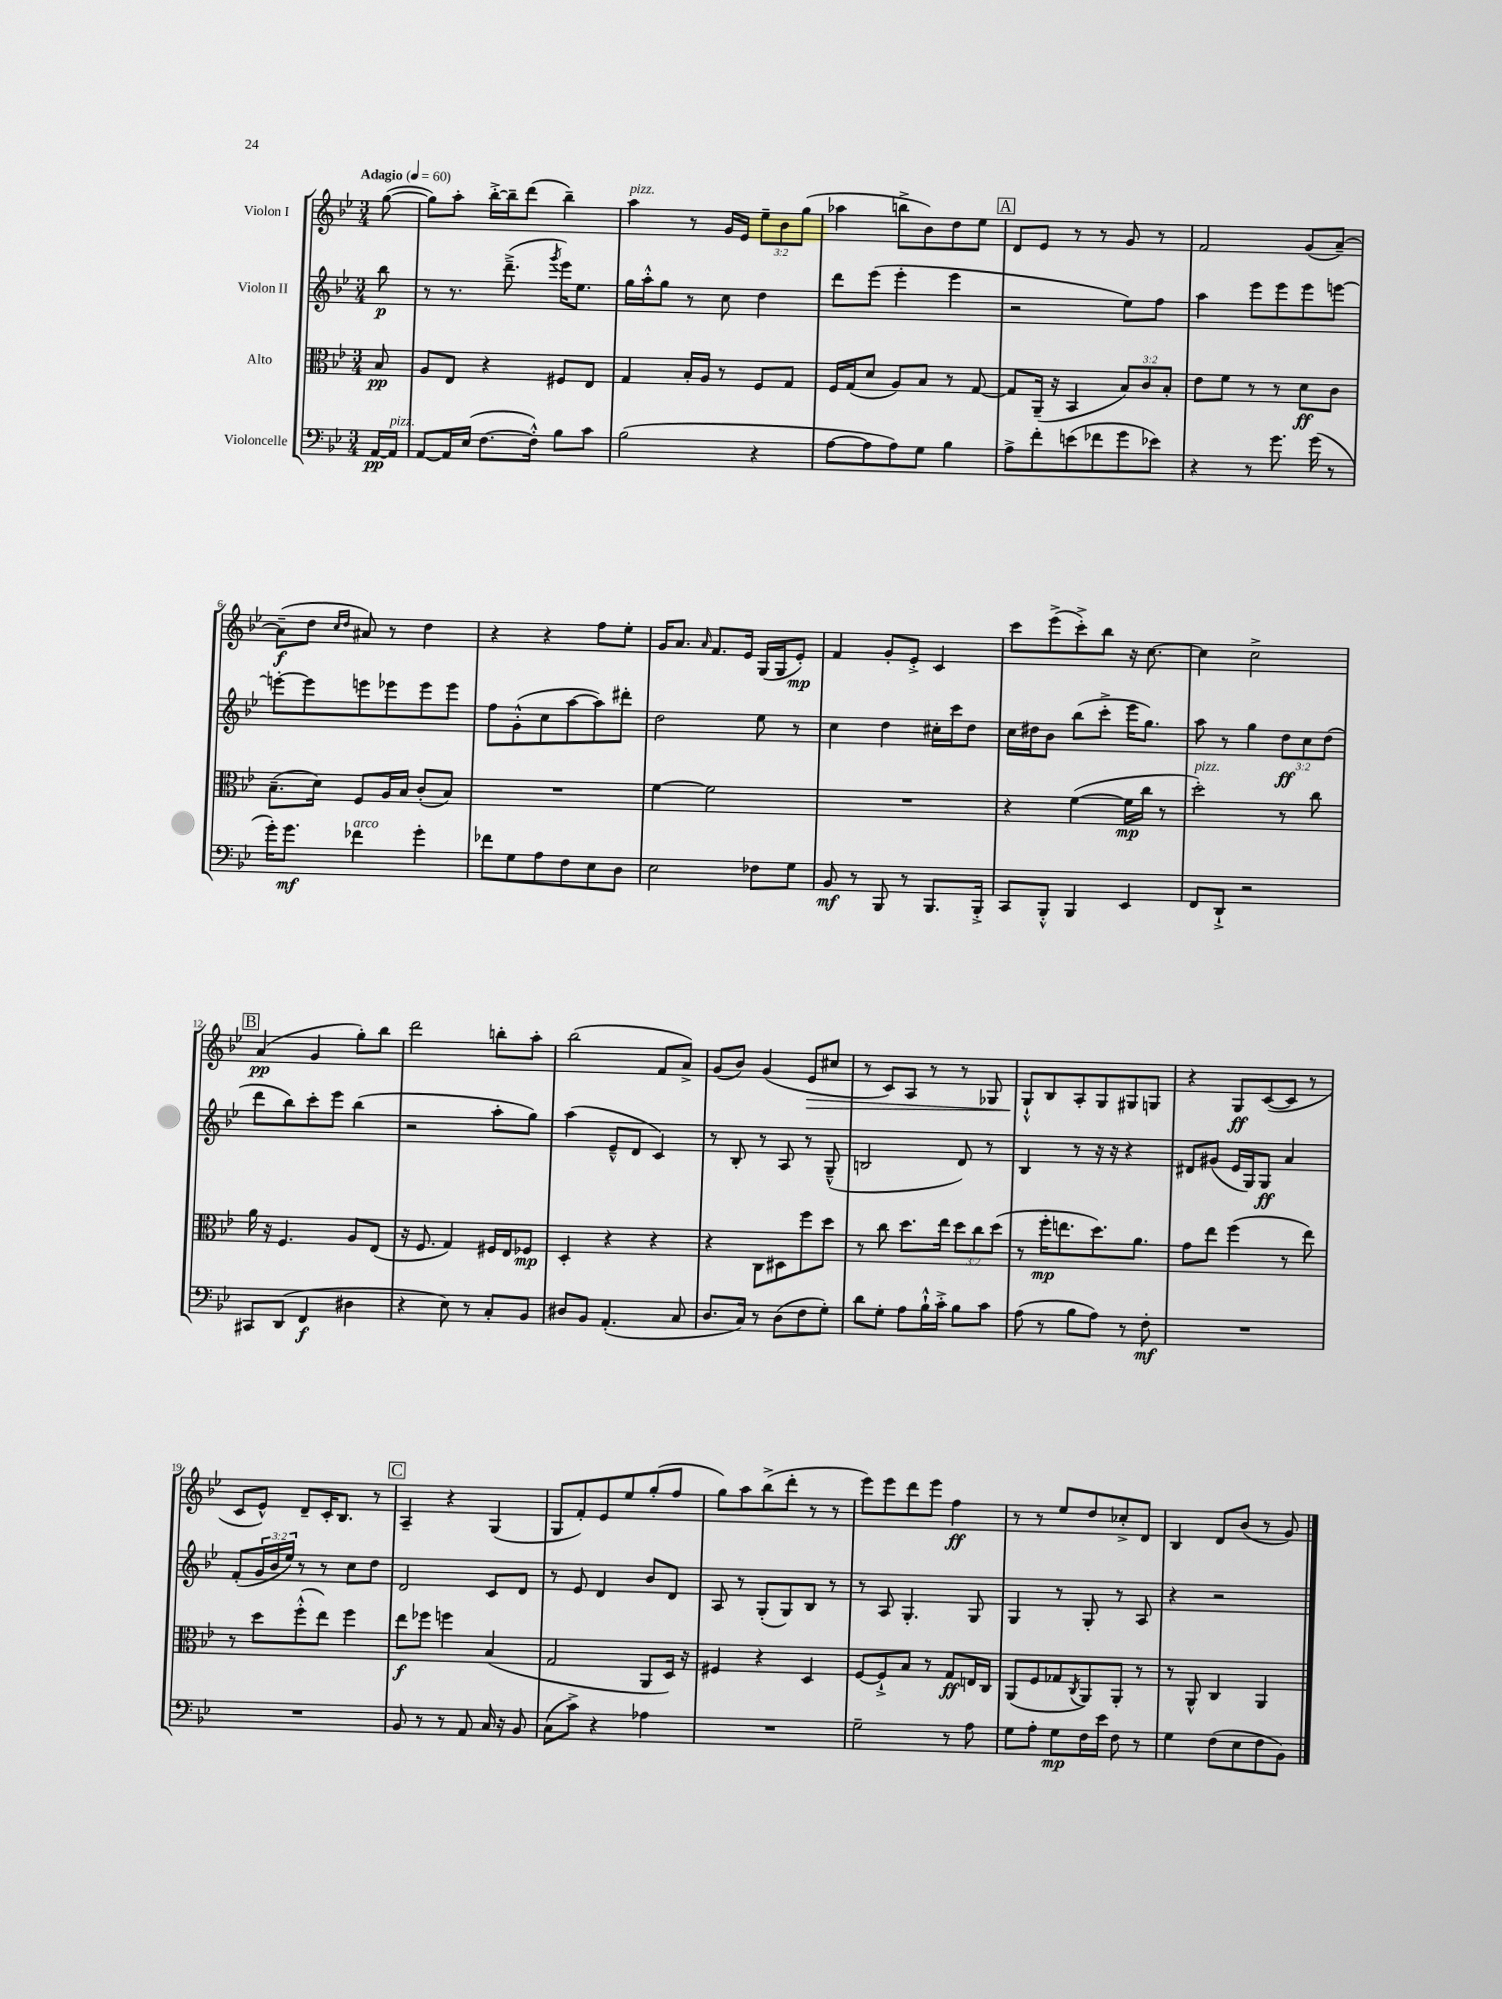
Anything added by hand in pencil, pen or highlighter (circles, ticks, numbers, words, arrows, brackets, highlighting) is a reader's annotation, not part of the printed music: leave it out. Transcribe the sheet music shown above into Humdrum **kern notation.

**kern	**kern	**kern	**kern
*staff4	*staff3	*staff2	*staff1
*clefF4	*clefC3	*clefG2	*clefG2
*k[b-e-]	*k[b-e-]	*k[b-e-]	*k[b-e-]
*M3/4	*M3/4	*M3/4	*M3/4
*MM60	*MM60	*MM60	*MM60
[16AA	8B-	8bb-	([8gg
16AA]	.	.	.
=	=	=	=
[8AA	8A	8r	8gg])
16AA]	8E-	8.r	8aa'
(16E-	.	.	.
[8.F	4r	.	[16bb-'^
.	.	(8.ddd~^	16bb-~]
.	.	.	(8ddd
16F'^^])	.	.	.
.	.	8qggg	.
8B-	8F#	16eee-)	4bb-~)
.	.	8.ee-	.
8c	8E-	.	.
=	=	=	=
(2B-	4G	16gg	4aa
.	.	16aa'^^	.
.	.	8gg	.
.	16B-'	8r	8r
.	16A	.	.
.	8r	8cc	16g
.	.	.	16e-
4r	8F	4dd	12ee-~
.	.	.	12b-
.	8G	.	.
.	.	.	(12gg
=	=	=	=
[8A	16F	8ddd	4aa-
.	(16G	.	.
8A]	8d	(8eee-	.
8A)	8A)	4eee-'	8bb^
8G	8B-	.	8b-)
4B-	8r	4eee-	8dd
.	[8G	.	8ee-
=	=	=	=
8A^	8G]	2r	8d
8f'	(16AA~	.	8e-
.	16r	.	.
(8e	4BB-	.	8r
8f-	.	.	8r
8g	12B-)	8ee-)	8g
.	12c	.	.
8e-)	.	8ff	8r
.	12B-'	.	.
=	=	=	=
4r	8e-	4aa	2f
.	8f	.	.
8r	8r	8eee-	.
8.g	8r	8eee-	.
.	8d	8eee-	(8g
(16g	.	.	.
8r	8c	[8eee	[8a~)
=	=	=	=
16g')	(8.B-~	8eee'_	(8a~]
8.g	.	.	.
.	.	8eee]	8dd
.	16d)	.	.
.	.	.	16qqcc
.	.	.	16qqdd
4f-	8F	8eee	8a#)
.	16A	8eee-	8r
.	16B-	.	.
4g'	(8c'	8eee-	4dd
.	8B-)	8eee-	.
=	=	=	=
8f-	2.r	8ff	4r
8G	.	(8g'^^	.
8A	.	8cc	4r
8F	.	[8aa	.
8E-	.	8aa])	8ff
8D	.	8ddd#'	8ee-'
=	=	=	=
2E-	[4f	2dd	16g
.	.	.	8.a
.	.	.	16qqa
.	2f]	.	8.f
.	.	.	16e-
8F-	.	8ee-	(16G
.	.	.	16G
8G	.	8r	8e-')
=	=	=	=
8BB-	2.r	4cc	4f
8r	.	.	.
8BBB-	.	4dd	8g'
8r	.	.	8e-'^
8.BBB-	.	16cc#'	4c
.	.	16ccc	.
.	.	8dd	.
16BBB-'^	.	.	.
=	=	=	=
8CC	4r	16cc	8ccc
.	.	16dd#	.
8BBB-'^^	.	8b-	(8eee-^
4BBB-	([4f	(8bb-	8ccc'^)
.	.	8ccc'^	8bb-
4EE-	16f]	16eee-	16r
.	16cc	8.gg)	[8.cc
.	8r	.	.
=	=	=	=
8FF	2dd')	8aa	4cc]
8DD`^	.	8r	.
2r	.	4gg	2cc^
.	8r	12dd	.
.	.	12cc	.
.	8cc	.	.
.	.	(12dd	.
=	=	=	=
8CC#	16a	8ddd	(4a
.	16r	.	.
(8DD	4.F	8bb-)	.
4FF	.	8ccc'	4g
.	.	8eee-	.
4D#	8A	(4bb-	8gg')
.	(8E-	.	8bb-
=	=	=	=
4r	16r	2r	2ddd
.	8.F	.	.
8E-)	4G)	.	.
8r	.	.	.
8C'	16F#	8aa'	8bb'
.	16E-	.	.
8BB-	8F-	8gg)	8aa'
=	=	=	=
8D#	4D'	(4aa	(2bb-
8BB-	.	.	.
(4.AA'	4r	8e-~^^	.
.	.	8d	.
.	4r	4c)	8f
8C	.	.	8a^)
=	=	=	=
8.D	4r	8r	(8g
.	.	8B-'	8b-)
16C)	.	.	.
8r	8C	8r	(4g
(8D	8D#	8A	.
8F	8ff	8r	8e-
8G')	8dd	(8G~^^	8cc#
=	=	=	=
8d	8r	2B	8r
8G'	8cc	.	8c)
8A	8.dd	.	8A
16B-`^^	.	.	8r
16c'^	16ee-	.	.
8B-	12dd	8d)	8r
.	12cc	.	.
8c	.	8r	8G-
.	(12dd	.	.
=	=	=	=
(8A	8r	4B-	8G`^^
8r	16ff'	.	8B-
.	8.ee	.	.
8B-	.	8r	8A'
8A)	8.dd)	16r	8G
.	.	16r	.
8r	.	4r	8G#
.	8.a	.	.
8F'	.	.	8G
=	=	=	=
2.r	8g	8d#	4r
.	8ee-	(8g#	.
.	(4ff	16e-	8G
.	.	16G)	.
.	.	8G	([8c
.	8r	4a	8c]
.	8ee-)	.	8r
=	=	=	=
2.r	8r	(8f'	8c
.	8dd	24g	8e-^^)
.	.	24b-	.
.	.	24ee-)	.
.	(8ff'^^	8r	8d~
.	8ee-)	8r	16c'
.	.	.	8.B-
.	4ff	8cc	.
.	.	8dd	8r
=	=	=	=
8BB-	8ee-	2d	4A~
8r	8ff-	.	.
8r	4ff	.	4r
8AA	.	.	.
16C	(4B-	8c	(4G
16r	.	.	.
8BB-	.	8d	.
=	=	=	=
(8C	2G	8r	8G
8c^)	.	8e-	8f')
4r	.	4d	8e-
.	.	.	8ee-
4A-	8AA	8b-	(8gg'
.	16D)	8d	8ff
.	16r	.	.
=	=	=	=
2.r	4F#	8A	8gg)
.	.	8r	8aa
.	4r	(8G'	(8bb-^
.	.	8G)	8ddd'
.	4D	8B-	8r
.	.	8r	8r
=	=	=	=
2G~	[8F	8r	8eee-)
.	8F`^]	8A	8eee-
.	8B-	4.G'	8ddd
.	8r	.	8eee-
8r	8G	.	4ff
8A	16E	8G	.
.	16C	.	.
=	=	=	=
8G	(8AA	4G	8r
8A'	8F	.	8r
8G	8G-	8r	8ee-
.	8qC	.	.
16F	8AA)	8G'	8dd
16e-	.	.	.
8F	8AA'	8r	8cc-'^
8r	8r	8A	8d
=	=	=	=
4G	8r	4r	4B-
.	8AA^^	.	.
(8F	4C	2r	8d
8E-	.	.	(8b-
8F	4AA	.	8r
8BB-)	.	.	8g)
==	==	==	==
*-	*-	*-	*-
